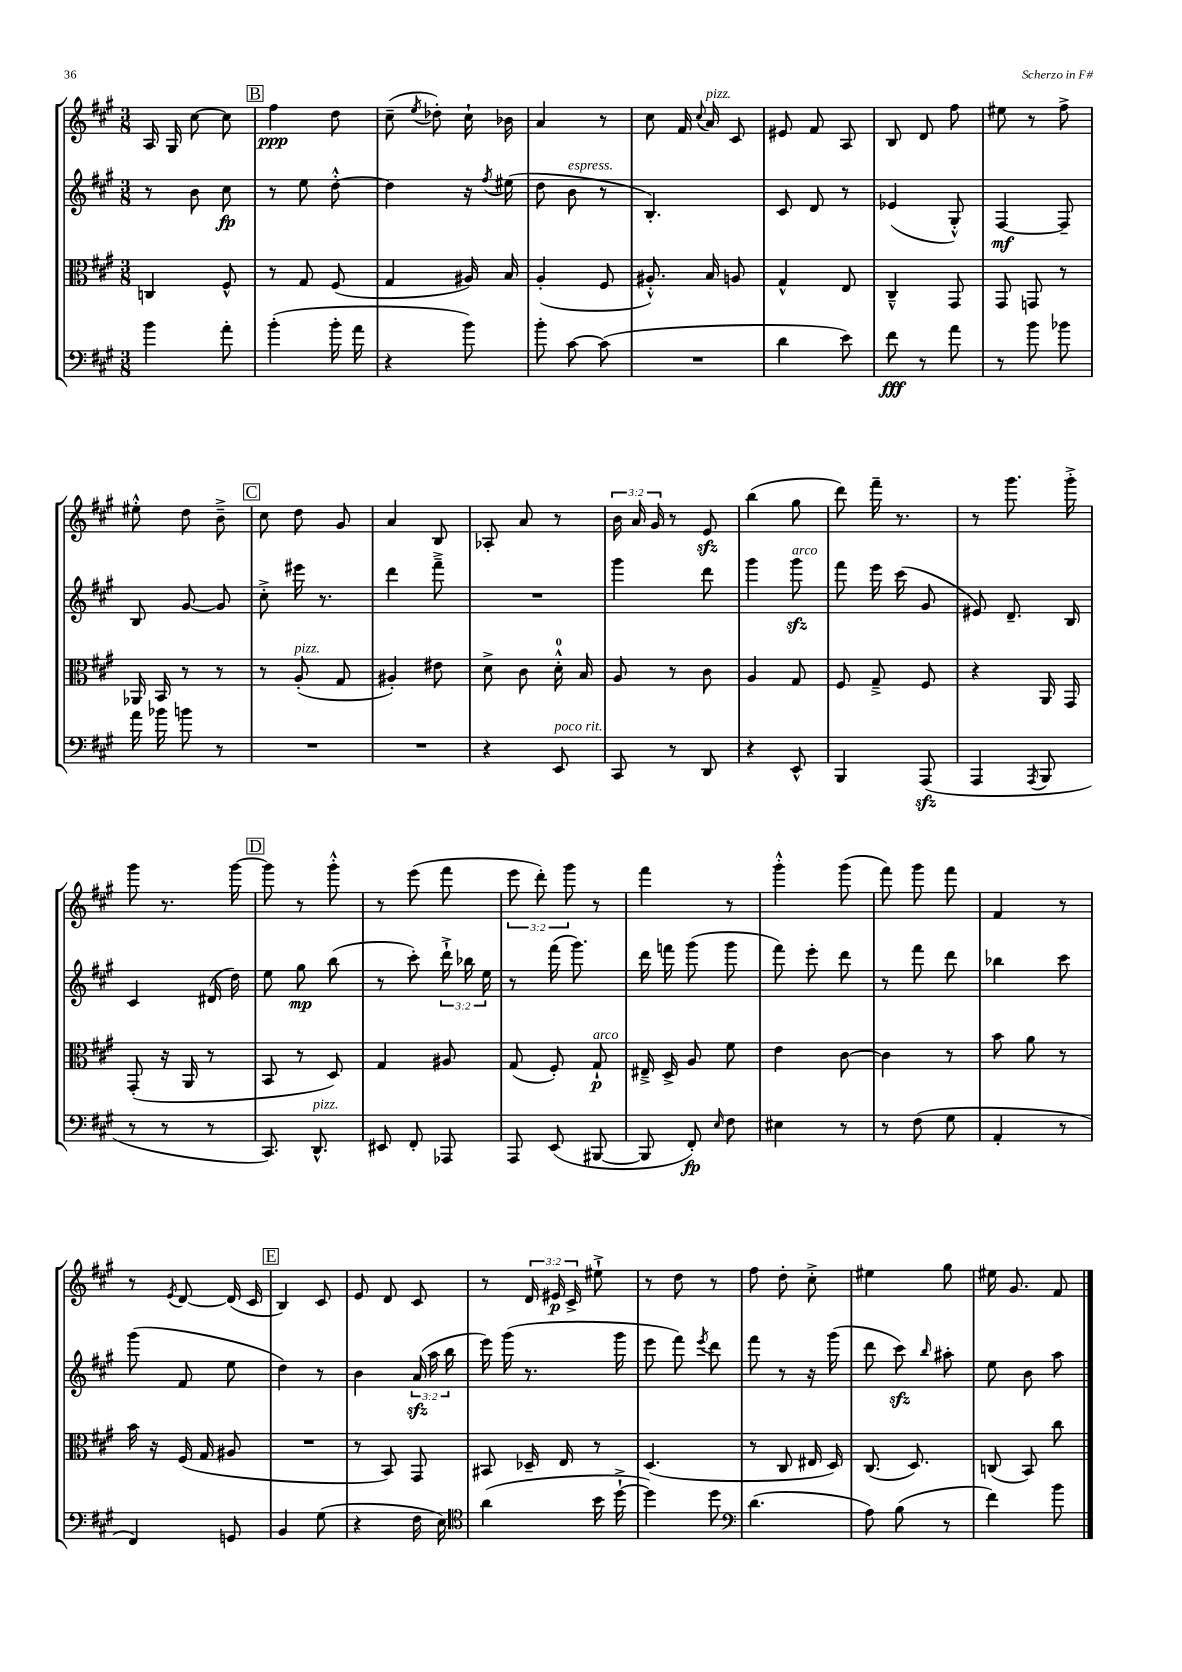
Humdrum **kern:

**kern	**kern	**kern	**kern
*staff4	*staff3	*staff2	*staff1
*clefF4	*clefC3	*clefG2	*clefG2
*k[f#c#g#]	*k[f#c#g#]	*k[f#c#g#]	*k[f#c#g#]
*M3/8	*M3/8	*M3/8	*M3/8
4b\	4C/	8r	16A/
.	.	.	16G#/
.	.	8b\	[8cc#\
8a'\	8F#^^/	8cc#\	8cc#\]
=	=	=	=
(4b'\	8r	8r	4ff#\
.	8G#/	8ee\	.
16b'\	(8F#/	[8dd'^^\	8dd\
16a\	.	.	.
=	=	=	=
4r	4G#/	4dd\]	(8cc#~\
.	.	.	8qee/
.	.	.	8dd-'\)
8b\)	16A#/)	16r	16cc#`\
.	.	8qff#/	.
.	16B/	(16ee#\	16b-\
=	=	=	=
8b'\	(4A'/	8dd\	4a/
[8c#\	.	8b\	.
(8c#\]	8F#/	8r	8r
=	=	=	=
4.r	8.A#'^^/)	4.B'/)	8cc#\
.	.	.	16f#/
.	.	.	8qqcc#/
.	16B/	.	16a/
.	8A/	.	8c#/
=	=	=	=
4d\	4G#^^/	8c#/	8e#/
.	.	8d/	8f#/
8e\)	8E/	8r	8A/
=	=	=	=
8f#\	4C#~^^/	(4e-/	8B/
8r	.	.	8d/
8a\	8GG#/	8G#'^^/)	8ff#\
=	=	=	=
8r	8GG#/	[4F#/	8ee#\
8b\	8GG/	.	8r
8b-\	8r	8F#~/]	8ff#^\
=	=	=	=
16a\	16AA-/	8B/	8ee#'^^\
16b-\	16BB/	.	.
8b\	8r	[8g#/	8dd\
8r	8r	8g#/]	8b~^\
=	=	=	=
4.r	8r	8cc#'^\	8cc#\
.	(8A'/	16eee#\	8dd\
.	.	8.r	.
.	8G#/	.	8g#/
=	=	=	=
4.r	4A#'/)	4ddd\	4a/
.	8e#\	8fff#~^\	8B/
=	=	=	=
4r	8d^\	4.r	8A-'/
.	8c#\	.	8a/
8EE/	16d'^^\	.	8r
.	16B/	.	.
=	=	=	=
8CC#/	8A/	4ggg#\	24b\
.	.	.	24a/
.	.	.	24g#/
8r	8r	.	8r
8DD/	8c#\	8ddd\	8e/
=	=	=	=
4r	4A/	4ggg#\	(4bb\
8EE^^/	8G#/	8ggg#\	8gg#\
=	=	=	=
4BBB/	8F#/	8fff#\	8ddd\)
.	8G#~^/	16eee\	16fff#~\
.	.	(16ccc#\	8.r
(8AAA/	8F#/	8g#/	.
=	=	=	=
4AAA/	4r	8e#/)	8r
.	.	8.d~/	8.ggg#\
8qAAA/	.	.	.
8BBB/	16AA/	.	.
.	16GG#/	16B/	16ggg#'^\
=	=	=	=
8r	(8GG#'/	4c#/	8ggg#\
8r	16r	.	8.r
.	16AA/	.	.
8r	8r	(16d#/	.
.	.	16dd\)	[16ggg#\
=	=	=	=
8.CC#/)	8BB/	8ee\	8ggg#\]
.	8r	8gg#\	8r
8.DD^^/	.	.	.
.	8D/)	(8bb\	8ggg#'^^\
=	=	=	=
8EE#/	4G#/	8r	8r
8FF#'/	.	8ccc#'\)	(8eee\
8AAA-/	8A#/	24ddd`^\	8fff#\
.	.	24bb-\	.
.	.	24ee\	.
=	=	=	=
8AAA/	(8G#/	8r	12eee\
.	.	.	12ddd'\)
(8EE/	8F#'/)	(16fff#\	.
.	.	.	12ggg#\
.	.	8.ggg#\)	.
[8BBB#/	8G#`/	.	8r
=	=	=	=
8BBB#/]	16E#~^/	16ddd\	4fff#\
.	16D^/	16fff\	.
8FF#'/)	8A/	(8ggg#\	.
16qqE/	.	.	.
8F#\	8f#\	8ggg#\	8r
=	=	=	=
4E#\	4e\	8fff#\)	4ggg#'^^\
.	.	8eee'\	.
8r	[8c#\	8ddd\	(8ggg#\
=	=	=	=
8r	4c#\]	8r	8fff#\)
(8F#\	.	8fff#\	8ggg#\
8G#\	8r	8ddd\	8fff#\
=	=	=	=
4AA'/	8b\	4bb-\	4f#/
.	8a\	.	.
8r	8r	8ccc#\	8r
=	=	=	=
4FF#/)	16b\	(8ggg#\	8r
.	16r	.	.
.	.	.	8qe/
.	(16F#/	8f#/	[8d/
.	16G#/	.	.
8GG/	8A#/	8ee\	(16d/]
.	.	.	16c#/
=	=	=	=
4BB/	4.r	4dd\)	4B/)
(8G#\	.	8r	8c#/
=	=	=	=
4r	8r	4b\	8e/
.	8BB/)	.	8d/
16F#\	8GG#/	(24a/	8c#/
.	.	24aa\	.
16E\)	.	.	.
.	.	24bb\	.
=	=	=	=
*clefC4	*	*	*
(4a\	8BB#/	16eee\)	8r
.	.	(16ggg#\	.
.	16D-~/	8.r	24d/
.	.	.	24e#/
.	16E/	.	.
.	.	.	24c#^/
16b\	8r	.	8ee#`^\
[16dd`^\	.	16ggg#\	.
=	=	=	=
4dd\])	(4.D/	8eee\	8r
.	.	8fff#\)	8dd\
.	.	8qeee/	.
8dd\	.	8ddd\	8r
=	=	=	=
*clefF4	*	*	*
(4.d\	8r	8fff#\	8ff#\
.	8C#/	8r	8dd'\
.	16E#/	16r	8cc#'^\
.	16D/)	(16ggg#\	.
=	=	=	=
8A\)	(8.C#/	8ddd\	4ee#\
(8B\	.	8ccc#\)	.
.	8.D/)	.	.
.	.	16qqbb/	.
8r	.	8aa#'\	8gg#\
=	=	=	=
4f#\)	(8C/	8ee\	16ee#\
.	.	.	8.g#/
.	8BB/)	8b\	.
8b\	8cc#\	8aa\	8f#/
==	==	==	==
*-	*-	*-	*-
